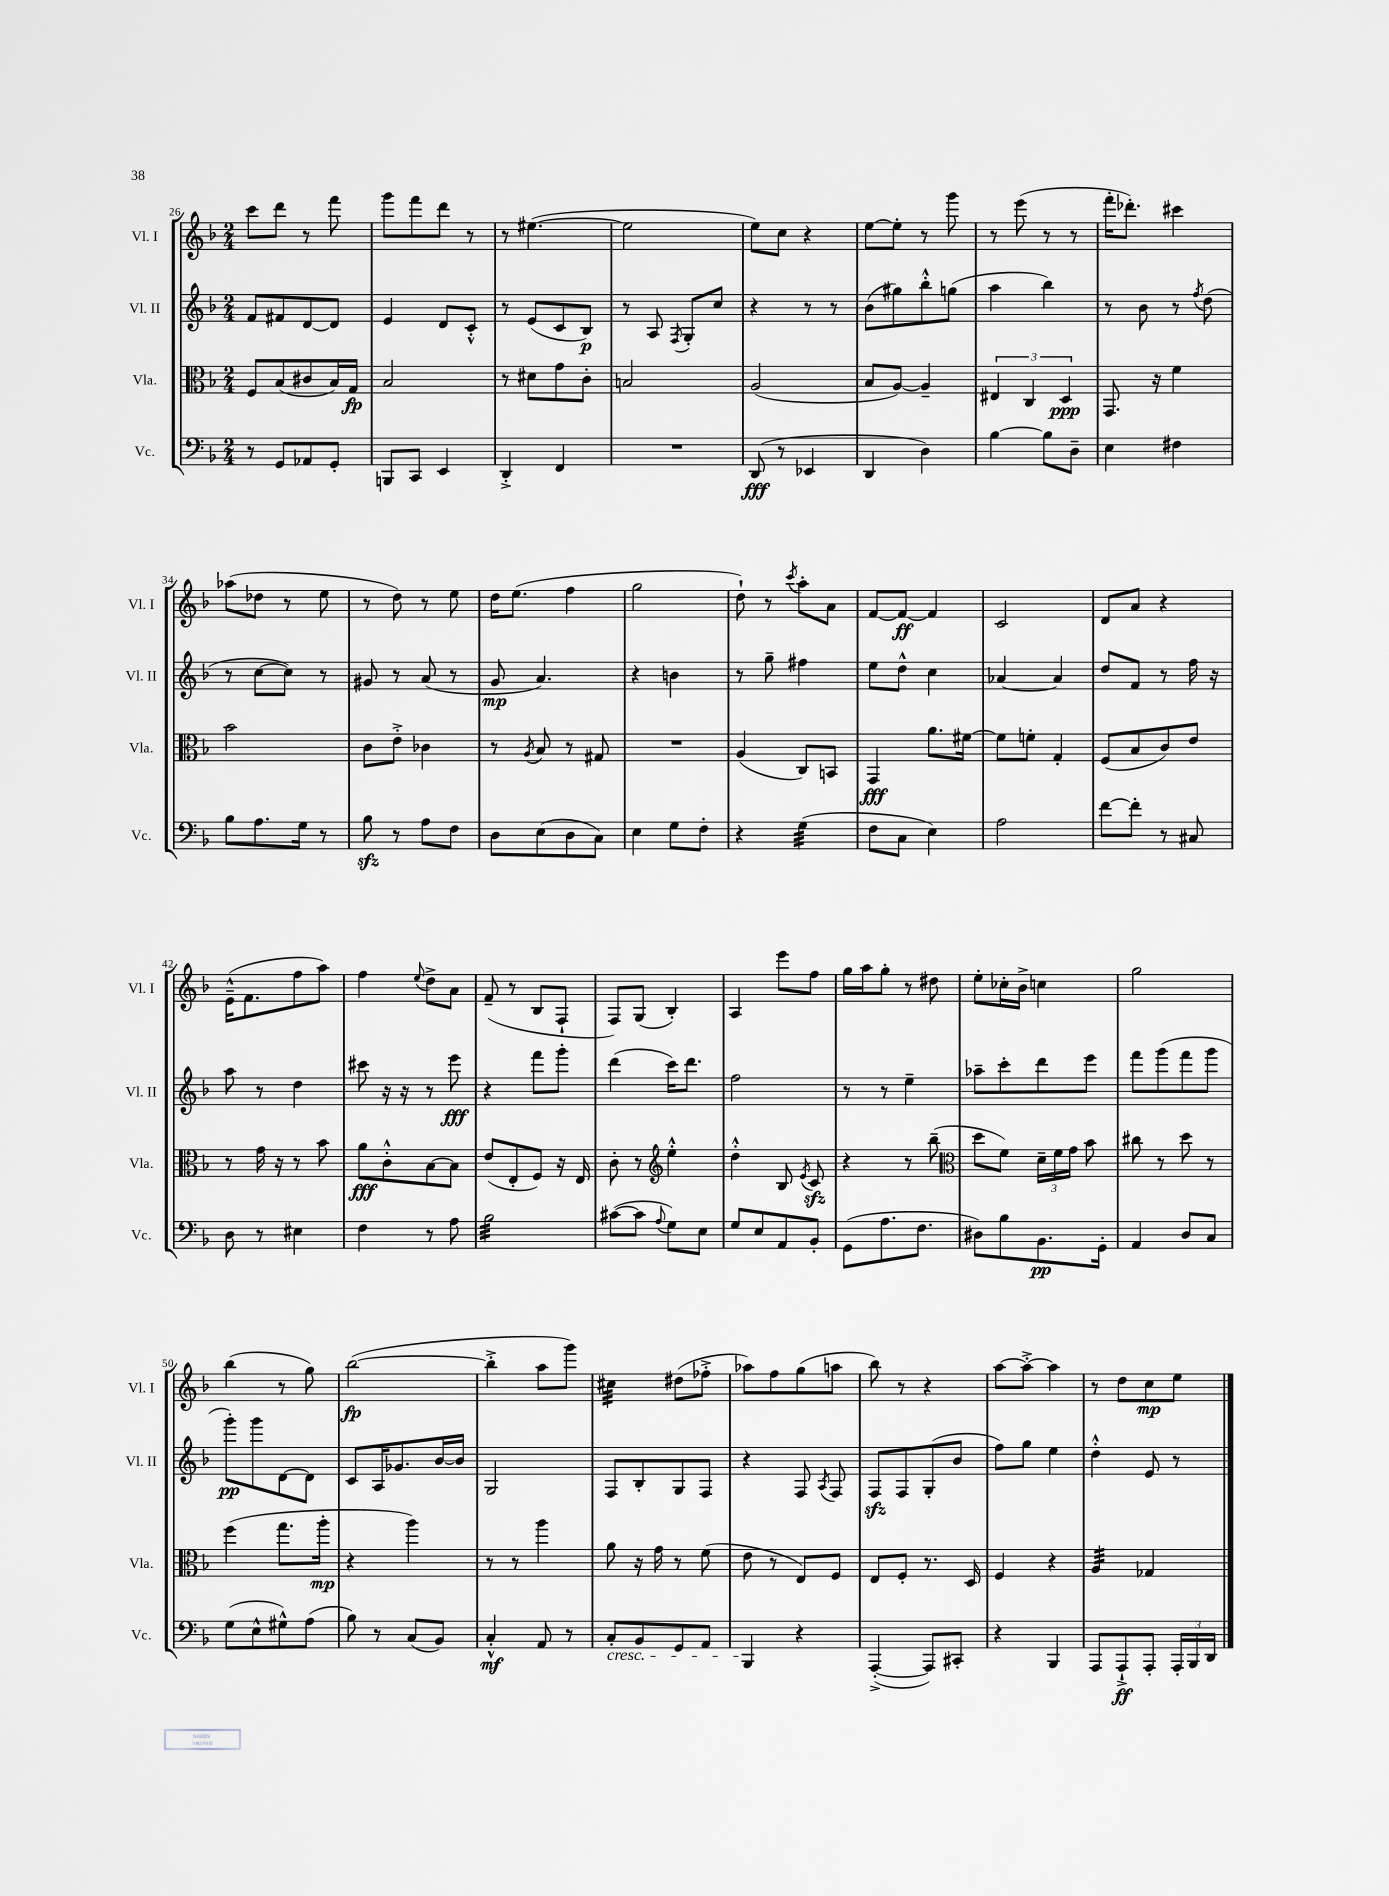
<<
\new StaffGroup <<
\new Staff = "s0" \with { instrumentName = "Vl. I" shortInstrumentName = "Vl. I" } {
    \clef treble \key f \major \numericTimeSignature \time 2/4
    \autoBeamOff c'''8[ d'''8] r8 f'''8 |
    g'''8[ f'''8 d'''8] r8 |
    r8 eis''4.~( |
    eis''2 |
    e''8[) c''8] r4 |
    e''8[~ e''8]-. r8 g'''8 |
    r8 e'''8( r8 r8 |
    f'''16[-. des'''8.]-.) cis'''4 |
    aes''8[( des''8] r8 e''8 |
    r8 d''8) r8 e''8 |
    d''16[ e''8.]( f''4 |
    g''2 |
    d''8-!) r8 \acciaccatura { c'''8 } a''8[-. a'8] |
    f'8[~ f'8]~\ff f'4 |
    c'2 |
    d'8[ a'8] r4 |
    e'16[---^( f'8. f''8 a''8]) |
    f''4 \appoggiatura { e''8 } d''8[-> a'8] |
    f'8--( r8 bes8[ f8]-! |
    f8[) g8]( bes4-.) |
    a4 e'''8[ f''8] |
    g''16[ a''16 g''8]-. r8 dis''8 |
    e''8[-. ces''16-. bes'16]-> c''4 |
    g''2 |
    bes''4( r8 g''8) |
    bes''2~\fp( |
    bes''4-.-> a''8[ g'''8]) |
    cis''4:32 dis''8[( fes''8]-.-> |
    aes''8[) f''8 g''8( a''8] |
    bes''8) r8 r4 |
    a''8[~ a''8]~-.-> a''4 |
    r8 d''8[ c''8\mp e''8] \bar "|." |
}
\new Staff = "s1" \with { instrumentName = "Vl. II" shortInstrumentName = "Vl. II" } {
    \clef treble \key f \major \numericTimeSignature \time 2/4
    \autoBeamOff f'8[ fis'8 d'8~ d'8] |
    e'4 d'8[ c'8]-.-^ |
    r8 e'8[( c'8 bes8]\p) |
    r8 a8 \acciaccatura { f8 } g8[-. c''8] |
    r4 r8 r8 |
    bes'8[( gis''8) bes''8-.-^ g''8]( |
    a''4 bes''4) |
    r8 bes'8 r8 \acciaccatura { f''8 } d''8( |
    r8 c''8[~ c''8]) r8 |
    gis'8 r8 a'8( r8 |
    g'8\mp a'4.) |
    r4 b'4 |
    r8 g''8-- fis''4 |
    e''8[ d''8]-^ c''4 |
    aes'4~ aes'4 |
    d''8[ f'8] r8 f''16 r16 |
    a''8 r8 d''4 |
    cis'''8 r16 r16 r8 e'''8\fff |
    r4 f'''8[ g'''8]-. |
    d'''4( c'''16[) d'''8.] |
    f''2 |
    r8 r8 e''4-- |
    aes''8[-- c'''8-. d'''8 e'''8] |
    f'''8[ g'''8( f'''8 g'''8] |
    g'''8[-.\pp) g'''8 d'8~ d'8] |
    c'8[ a16 ges'8. bes'16~ bes'16] |
    g2 |
    f8[ bes8-. g8 f8] |
    r4 f8 \acciaccatura { a8 } f8 |
    f8[\sfz f8 g8-.( bes'8] |
    f''8[) g''8] e''4 |
    d''4-.-^ e'8 r8 \bar "|." |
}
\new Staff = "s2" \with { instrumentName = "Vla." shortInstrumentName = "Vla." } {
    \clef alto \key f \major \numericTimeSignature \time 2/4
    \autoBeamOff f8[ bes8( cis'8 bes16) g16]\fp |
    bes2 |
    r8 dis'8[ g'8 c'8]-. |
    b2 |
    a2( |
    bes8[ a8]~) a4-- |
    \tuplet 3/2 { eis4 c4 d4\ppp } |
    g,8. r16 f'4 |
    bes'2 |
    c'8[ e'8]-.-> ces'4 |
    r8 \acciaccatura { a8 } bes8 r8 gis8 |
    R2 |
    a4( c8[) b,8] |
    g,4\fff a'8.[ fis'16]~ |
    fis'8[ f'8]-. g4-. |
    f8[( bes8 c'8) e'8] |
    r8 g'16 r16 r8 bes'8 |
    a'8[\fff c'8-.-^ bes8~ bes8] |
    e'8[( e8-. f8]) r16 e16 |
    c'8-. r8 \clef treble e''4-.-^ |
    d''4-.-^ bes8 \acciaccatura { e'8 } c'8\sfz |
    r4 r8 bes''8--( |
    \clef alto d''8[ f'8]) \tuplet 3/2 { d'16[-- f'16 g'16] } bes'8 |
    cis''8 r8 d''8 r8 |
    f''4( g''8.[ a''16]-.\mp |
    r4 a''4) |
    r8 r8 a''4 |
    a'8 r16 g'16 r8 f'8( |
    e'8 r8 e8[) f8] |
    e8[ f8]-. r8. d16 |
    f4 r4 |
    a4:32 ges4 \bar "|." |
}
\new Staff = "s3" \with { instrumentName = "Vc." shortInstrumentName = "Vc." } {
    \clef bass \key f \major \numericTimeSignature \time 2/4
    \autoBeamOff r8 g,8[ aes,8 g,8]-. |
    b,,8[ c,8] e,4 |
    d,4-.-> f,4 |
    R2 |
    d,8\fff( r8 ees,4 |
    d,4 d4) |
    bes4~ bes8[ d8]-- |
    e4 fis4 |
    bes8[ a8. g16] r8 |
    bes8\sfz r8 a8[ f8] |
    d8[ e8( d8 c8]) |
    e4 g8[ f8]-. |
    r4 g4:32( |
    f8[ c8] e4) |
    a2 |
    f'8[~ f'8]-. r8 cis8 |
    d8 r8 eis4 |
    f4 r8 a8 |
    bes2:32 |
    cis'8[~( cis'8] \appoggiatura { a8 } g8[) e8] |
    g8[ e8 a,8 bes,8]-. |
    g,8[( a8. f8.] |
    dis8[) bes8 bes,8.\pp g,16]-. |
    a,4 d8[ c8] |
    g8[( e8-^ gis8-^) a8]( |
    bes8) r8 c8[( bes,8]) |
    c4-.-^\mf a,8 r8 |
    c8[-.\cresc bes,8 g,8 a,8] |
    bes,,4\! r4 |
    a,,4~-.->( a,,8[) cis,8]-. |
    r4 bes,,4 |
    a,,8[ a,,8-!->\ff a,,8]-. \tuplet 3/2 { a,,16[-. bes,,16 d,16] } \bar "|." |
}
>>
>>
\layout { \context { \Score currentBarNumber = #26 } }
